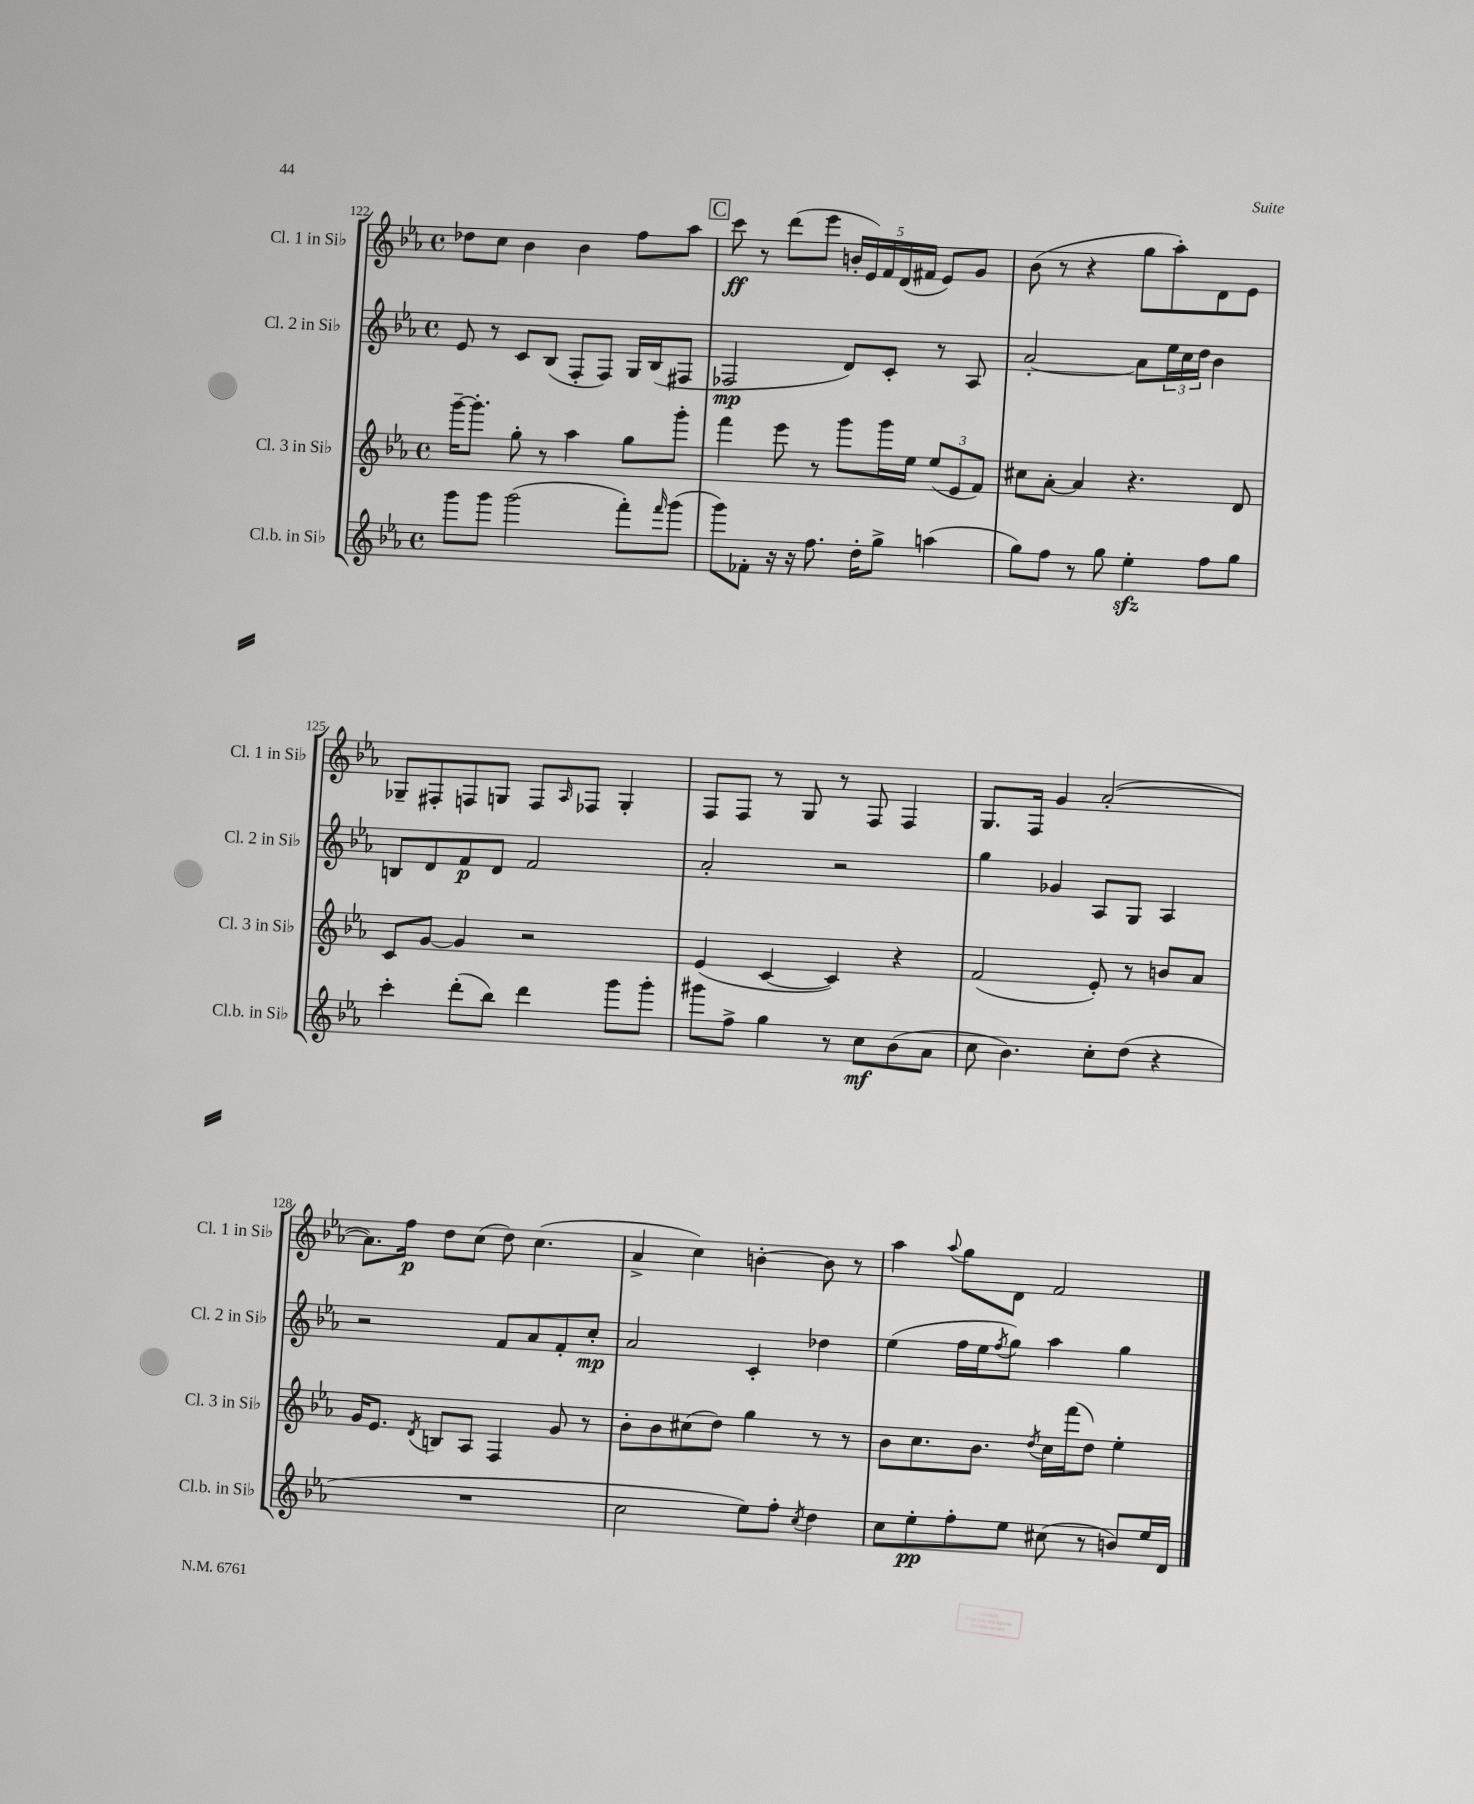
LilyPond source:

<<
\new StaffGroup <<
\new Staff = "s0" \with { instrumentName = "Cl. 1 in Sib" shortInstrumentName = "Cl. 1 in Sib" } {
    \clef treble \key ees \major \defaultTimeSignature \time 4/4
    des''8 c''8 bes'4 bes'4 f''8 aes''8 |
    \mark \markup { \box "C" } c'''8\ff r8 d'''8( ees'''8 \tuplet 5/4 { b'16-. ees'16) f'16 d'16( fis'16 } ees'8) g'8 |
    bes'8( r8 r4 g''8 aes''8-.) d'8 ees'8 |
    ges8-- fis8-. f8 g8 f8 \grace { aes16 } fes8 g4-. |
    f8 f8 r8 g8 r8 f8 f4 |
    g8. f16 g'4 aes'2~-.( |
    aes'8.) f''16\p d''8 c''8( d''8) c''4.( |
    aes'4-> c''4) b'4~-. b'8 r8 |
    aes''4 \appoggiatura { aes''8 } g''8 d'8 f'2 \bar "|." |
}
\new Staff = "s1" \with { instrumentName = "Cl. 2 in Sib" shortInstrumentName = "Cl. 2 in Sib" } {
    \clef treble \key ees \major \defaultTimeSignature \time 4/4
    ees'8 r8 c'8 bes8( f8-. f8) g16 bes16( fis8 |
    \mark \markup { \box "C" } fes2\mp d'8) c'8-. r8 aes8 |
    aes'2~-. aes'8 \tuplet 3/2 { ees''16 c''16 d''16 } bes'4 |
    b8 d'8 f'8\p d'8 f'2 |
    aes'2-. r2 |
    g''4 ges'4 aes8 g8 aes4 |
    r2 f'8 aes'8 f'8-. c''8-.\mp |
    aes'2 c'4-. des''4 |
    ees''4( f''16 ees''16 \acciaccatura { f''8 } g''8) aes''4 g''4 \bar "|." |
}
\new Staff = "s2" \with { instrumentName = "Cl. 3 in Sib" shortInstrumentName = "Cl. 3 in Sib" } {
    \clef treble \key ees \major \defaultTimeSignature \time 4/4
    g'''16~-- g'''8.-. g''8-. r8 aes''4 g''8 g'''8-. |
    \mark \markup { \box "C" } f'''4 ees'''8 r8 g'''8 g'''16 ees''16 \tuplet 3/2 { ees''8( ees'8 f'8) } |
    cis''8 aes'8~-. aes'4 r4. d'8 |
    c'8 g'8~ g'4 r2 |
    ees'4( c'4~ c'4) r4 |
    f'2( ees'8-.) r8 b'8 aes'8 |
    g'16 ees'8. \acciaccatura { d'8 } b8 aes8 f4 g'8 r8 |
    bes'8-. bes'8 cis''8( d''8) g''4 r8 r8 |
    bes'8 c''8. bes'8. \acciaccatura { d''8 } c''16 f'''16( d''8) ees''4-. \bar "|." |
}
\new Staff = "s3" \with { instrumentName = "Cl.b. in Sib" shortInstrumentName = "Cl.b. in Sib" } {
    \clef treble \key ees \major \defaultTimeSignature \time 4/4
    g'''8 g'''8 g'''2( f'''8-.) \grace { f'''16 } g'''8( |
    \mark \markup { \box "C" } g'''8) fes'8-. r16 r16 f''8. d''16-. g''8-> a''4( |
    g''8) f''8 r8 g''8 ees''4-.\sfz f''8 g''8 |
    c'''4-. d'''8-.( bes''8) d'''4 g'''8 g'''8-. |
    gis'''8 f''8-> g''4 r8 c''8\mf bes'8( aes'8 |
    c''8 bes'4.) c''8-. d''8( r4 |
    R1 |
    c''2 ees''8) f''8-. \acciaccatura { c''8 } d''4 |
    c''8 ees''8-.\pp f''8-. ees''8 cis''8( r8 b'8) ees''16 d'16 \bar "|." |
}
>>
>>
\layout { \context { \Score currentBarNumber = #122 } }
